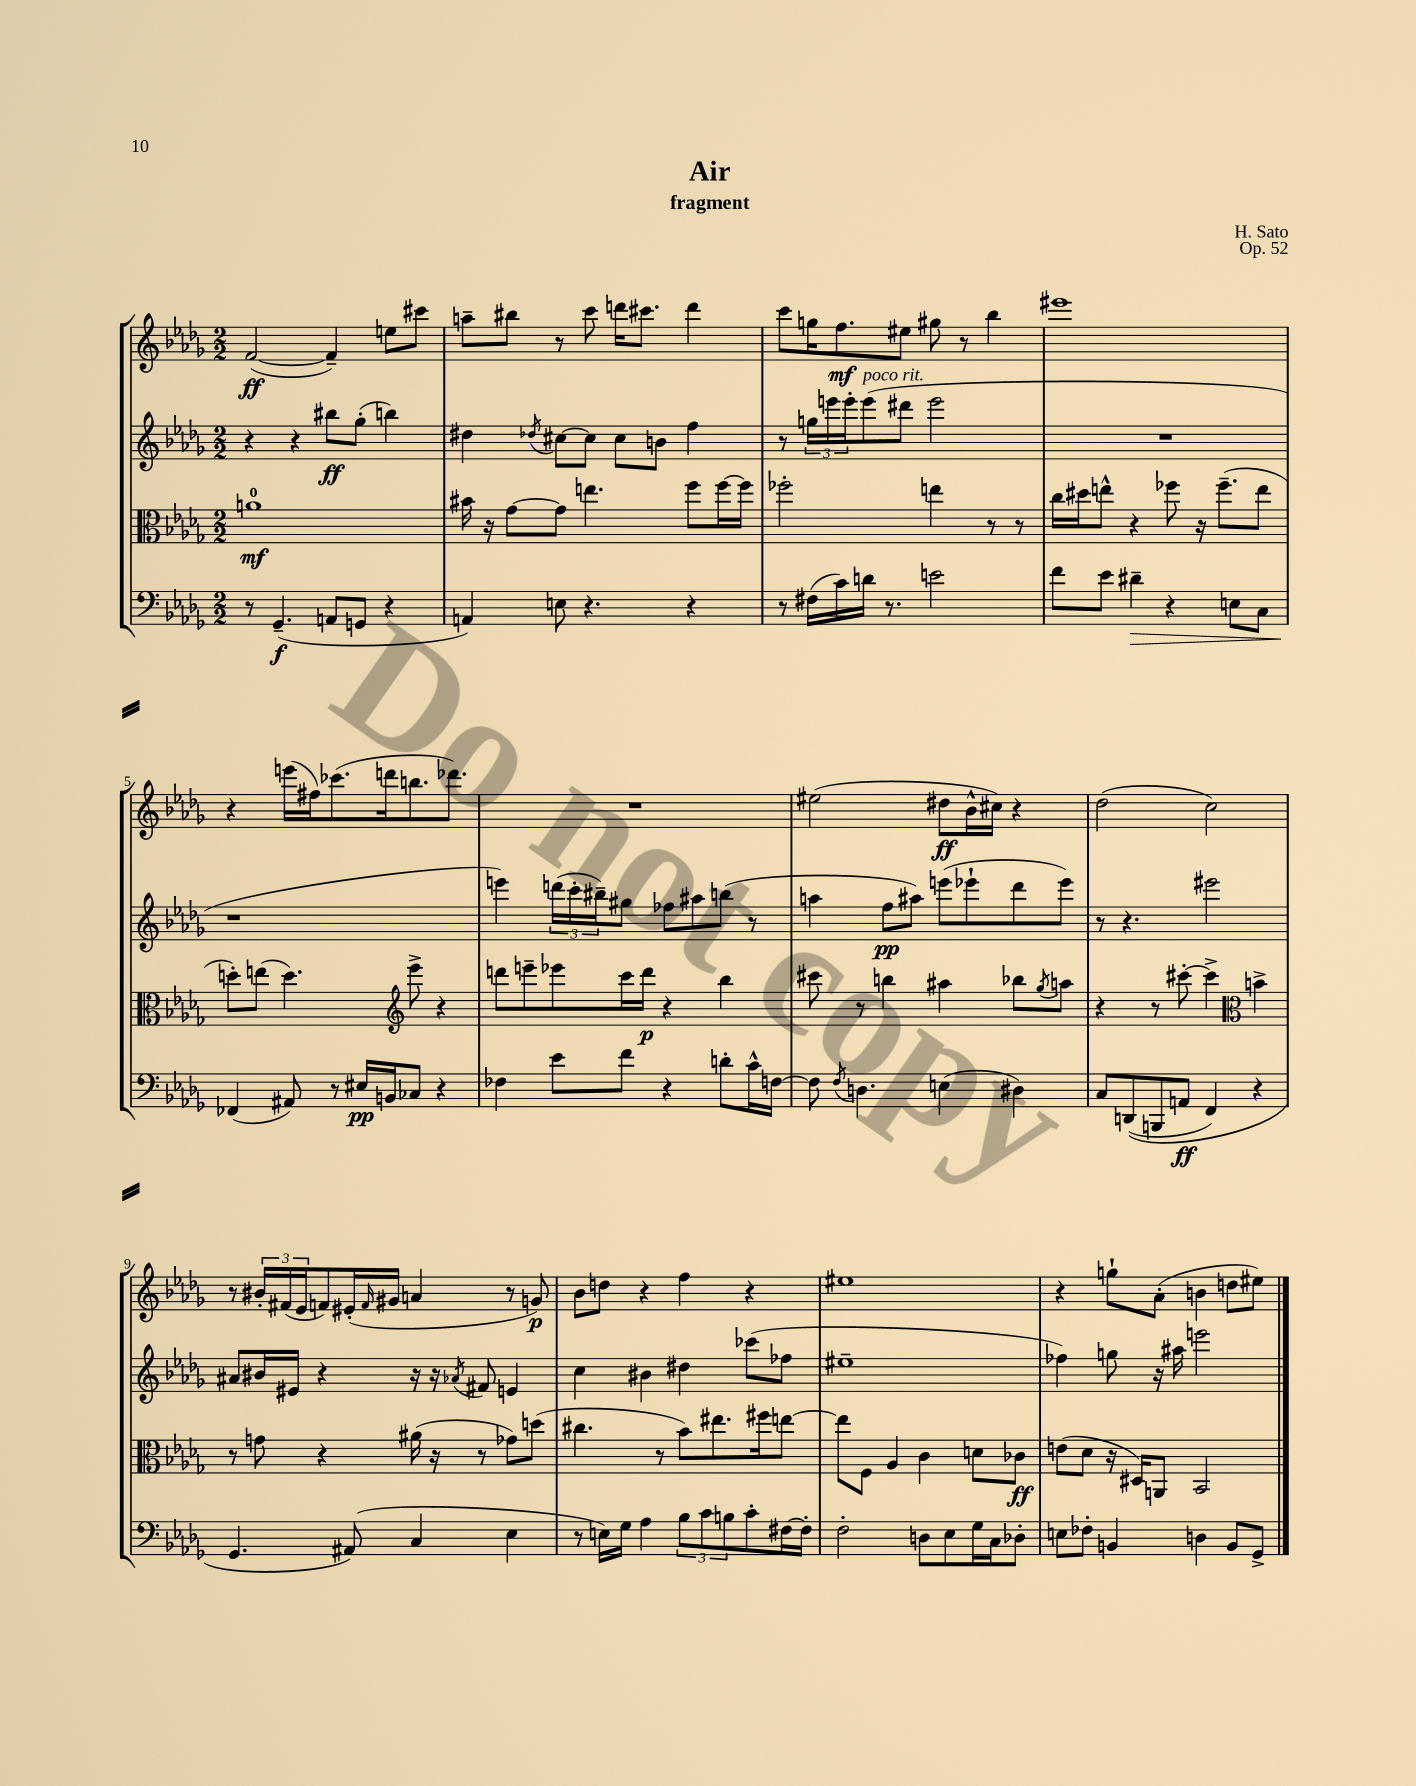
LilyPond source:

\header { title = "Air" composer = "H. Sato" subtitle = "fragment" opus = "Op. 52" }
<<
\new StaffGroup <<
\new Staff = "s0" {
    \clef treble \key des \major \numericTimeSignature \time 2/2
    f'2~\ff( f'4--) e''8 cis'''8 |
    a''8-- bis''8 r8 c'''8 d'''16 cis'''8. d'''4 |
    c'''8 g''16 f''8.\mf eis''8 gis''8 r8 bes''4 |
    eis'''1 |
    r4 e'''16( fis''16) ces'''8.( d'''16 b''8. des'''8.) |
    R1 |
    eis''2( dis''8\ff bes'16-^ cis''16) r4 |
    des''2( c''2) |
    r8 \tuplet 3/2 { bis'16-. fis'16( ees'16 } f'8) eis'16-.( \grace { f'16 } gis'16 a'4 r8 g'8\p) |
    bes'8 d''8 r4 f''4 r4 |
    eis''1 |
    r4 g''8-! aes'8-.( b'4 d''8 eis''8) \bar "|." |
}
\new Staff = "s1" {
    \clef treble \key des \major \numericTimeSignature \time 2/2
    r4 r4 bis''8\ff ges''8-.( b''4) |
    dis''4 \acciaccatura { des''8 } cis''8~ cis''8 cis''8 b'8 f''4 |
    r8 \tuplet 3/2 { g''16 e'''16 e'''16-. } e'''8^\markup { \italic "poco rit." }( dis'''8 e'''2 |
    R1 |
    r1 |
    e'''4) \tuplet 3/2 { d'''16( c'''16-. bis''16--) } gis''8 fes''8 ais''8 b''8( r8 |
    a''4 f''8\pp ais''8) e'''8( ees'''8-! des'''8 ees'''8) |
    r8 r4. eis'''2 |
    ais'8 bis'16 eis'16 r4 r16 r16 \acciaccatura { aes'8 } fis'8 e'4 |
    c''4 bis'4 dis''4 ces'''8( fes''8 |
    eis''1-- |
    fes''4) g''8 r16 ais''16 e'''2 \bar "|." |
}
\new Staff = "s2" {
    \clef alto \key des \major \numericTimeSignature \time 2/2
    a'1-0\mf |
    bis'16 r16 ges'8~ ges'8 e''4. f''8 f''16~ f''16 |
    fes''2-. e''4 r8 r8 |
    c''16 dis''16 e''8-^ r4 fes''8 r16 fes''8.--( e''8 |
    d''8-.) e''8( d''4.) \clef treble ees'''8-> r4 |
    d'''8 e'''8-- ees'''8 c'''16 d'''16\p r4 bes''4 |
    cis'''8 r8 b''4 ais''4 bes''8 \acciaccatura { ges''8 } a''8 |
    r4 r8 cis'''8~-. cis'''4-> \clef alto b'4-> |
    r8 g'8 r4 ais'16( r16 r8 ges'8) d''8( |
    cis''4. r8 bes'8) eis''8. fis''16 e''8~ |
    e''8 f8 aes4 c'4 d'8 ces'8\ff |
    e'8( des'8 r16 dis16) a,8 bes,2 \bar "|." |
}
\new Staff = "s3" {
    \clef bass \key des \major \numericTimeSignature \time 2/2
    r8 ges,4.--\f( a,8 g,8 r4 |
    a,4) e8 r4. r4 |
    r8 fis16( c'16) d'16 r8. e'2 |
    f'8 ees'8 dis'4--\> r4 e8 c8 |
    fes,4\!( ais,8) r8 eis16\pp b,16 ces8 r4 |
    fes4 ees'8 f'8 r4 d'8-. c'16-^ f16~ |
    f8 \acciaccatura { f8 } d4. e4( dis4) |
    c8 d,8(\( b,,8 a,8\ff f,4) r4 |
    ges,4. ais,8(\) c4 ees4 |
    r8 e16) ges16 aes4 \tuplet 3/2 { bes8 c'8 b8 } c'8-. fis16~ fis16-. |
    f2-. d8 ees8 ges16 c16 des8-. |
    e8 fes8-. b,4 d4 b,8 ges,8-> \bar "|." |
}
>>
>>
